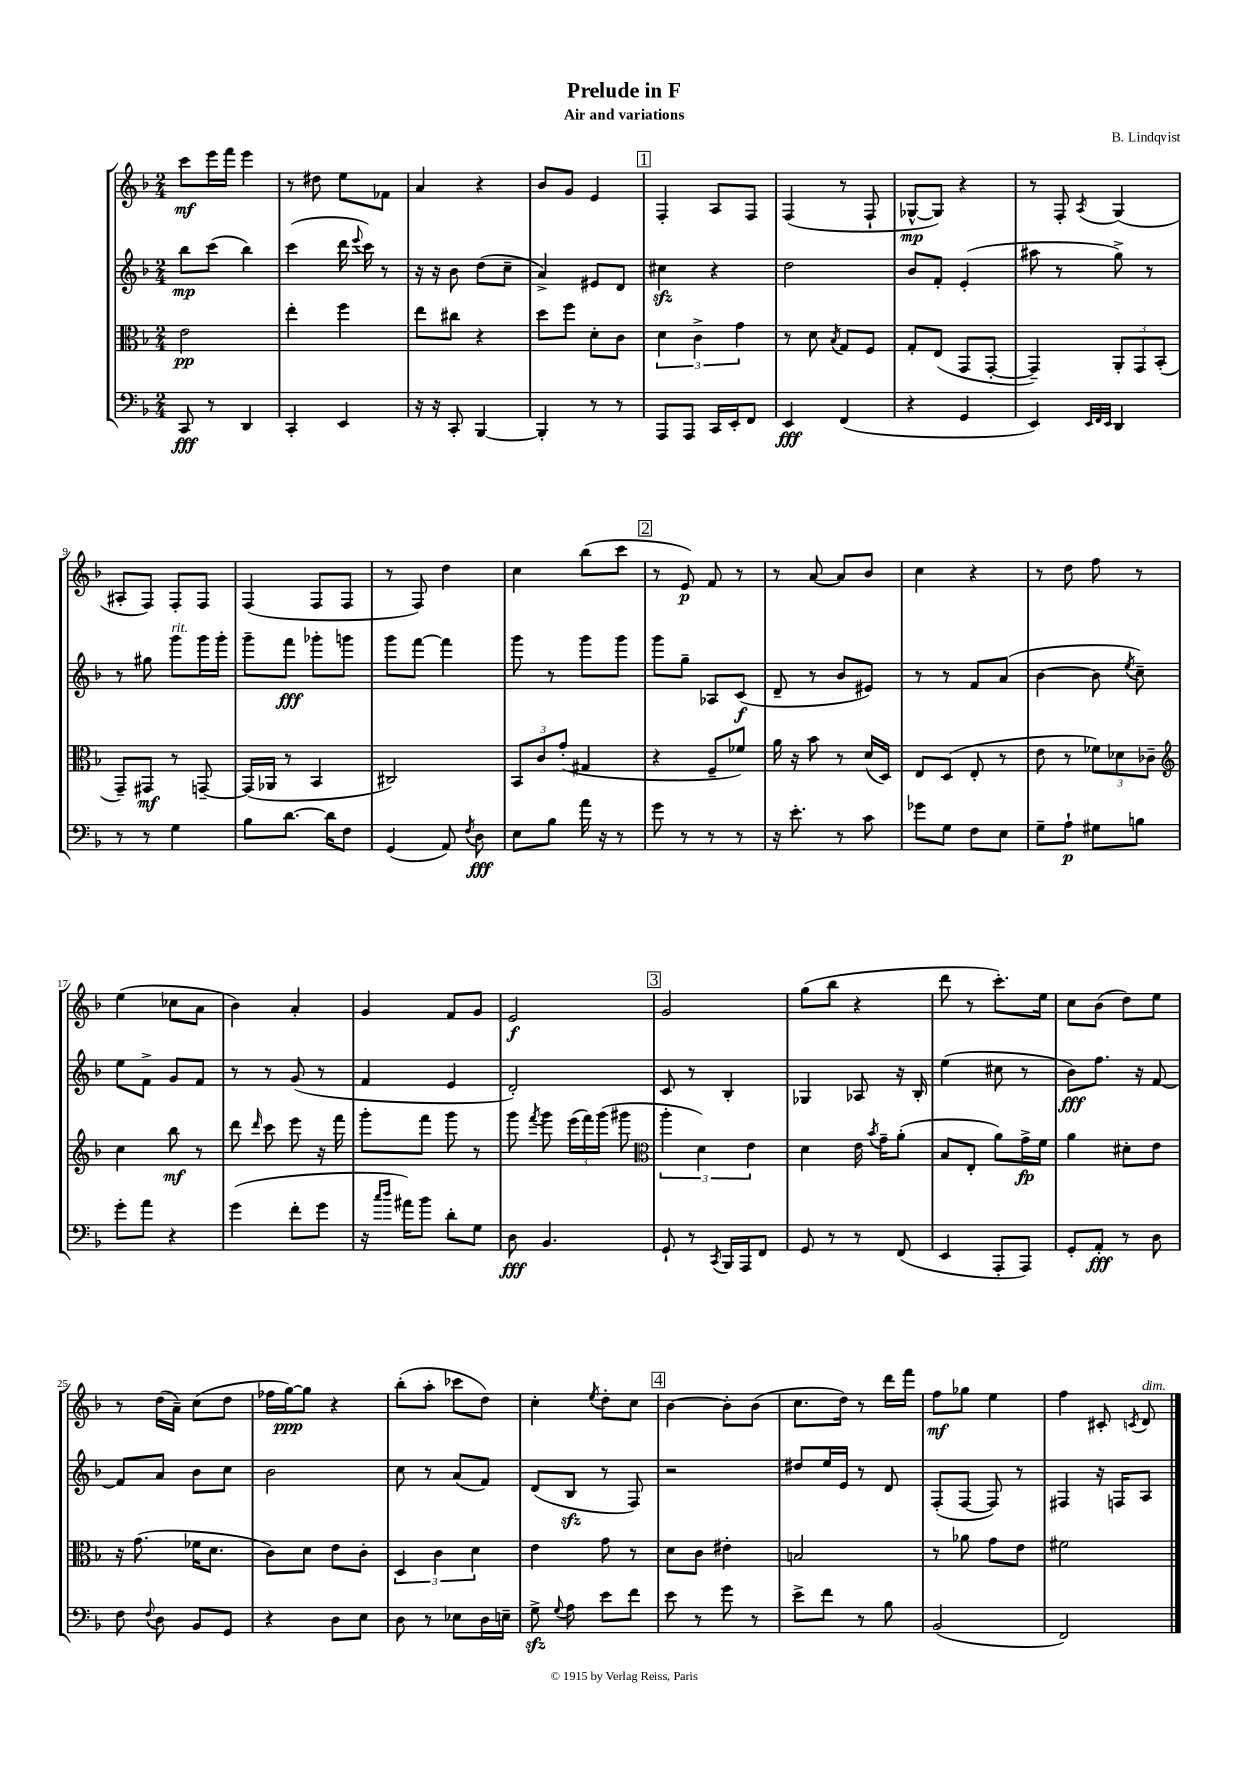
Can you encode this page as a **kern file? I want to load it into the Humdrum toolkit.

**kern	**dynam	**kern	**dynam	**kern	**dynam	**kern	**dynam
*part4	*part4	*part3	*part3	*part2	*part2	*part1	*part1
*staff4	*staff4	*staff3	*staff3	*staff2	*staff2	*staff1	*staff1
*clefF4	*	*clefC3	*	*clefG2	*	*clefG2	*
*k[b-]	*	*k[b-]	*	*k[b-]	*	*k[b-]	*
*M2/4	*	*M2/4	*	*M2/4	*	*M2/4	*
=1	=1	=1	=1	=1	=1	=1	=1
8CC/	fff	2e\	pp	8bb-\L	mp	8ccc\L	mf
8r	.	.	.	(8ccc\J	.	16eee\L	.
.	.	.	.	.	.	16fff\JJ	.
4DD/	.	.	.	4bb-\)	.	4eee\	.
=2	=2	=2	=2	=2	=2	=2	=2
4CC'/	.	4ee'\	.	(4ccc\	.	8r	.
.	.	.	.	.	.	8dd#X\	.
4EE/	.	4ff\	.	16ddd\	.	8ee\L	.
.	.	.	.	8qqeee/	.	.	.
.	.	.	.	16ccc\)	.	.	.
.	.	.	.	8r	.	8f-X\J	.
=3	=3	=3	=3	=3	=3	=3	=3
16r	.	8ee\L	.	16r	.	4a/	.
16r	.	.	.	16r	.	.	.
8CC'/	.	8cc#X\J	.	8b-\	.	.	.
[4BBB-/	.	4r	.	(8dd\L	.	4r	.
.	.	.	.	8cc~\J	.	.	.
=4	=4	=4	=4	=4	=4	=4	=4
4BBB-'/]	.	8dd\L	.	4a^/)	.	8b-/L	.
.	.	8ff\J	.	.	.	8g/J	.
8r	.	8d'\L	.	8e#X/L	.	4e/	.
8r	.	8c\J	.	8d/J	.	.	.
!!LO:REH:place=s1:t=1
=5	=5	=5	=5	=5	=5	=5	=5
8AAA/L	.	6d\	.	4cc#Xzz\	.	4F'/	.
8AAA/J	.	.	.	.	.	.	.
.	.	6c^\	.	.	.	.	.
16CC/LL	.	.	.	4r	.	8A/L	.
16EE'/J	.	.	.	.	.	.	.
.	.	6g\	.	.	.	.	.
8FF/J	.	.	.	.	.	8F/J	.
=6	=6	=6	=6	=6	=6	=6	=6
4EE/	fff	8r	.	2dd\	.	(4F/	.
.	.	8d\	.	.	.	.	.
.	.	8qB-/	.	.	.	.	.
(4FF/	.	8G/L	.	.	.	8r	.
.	.	8F/J	.	.	.	8F`/	.
=7	=7	=7	=7	=7	=7	=7	=7
4r	.	8G'/L	.	8b-/L	.	[8G-X^^/L	mp
.	.	(8E/J	.	8f'/J	.	8G-/J])	.
4GG/	.	8GG/L	.	(4e'/	.	4r	.
.	.	[8GG'/J	.	.	.	.	.
=8	=8	=8	=8	=8	=8	=8	=8
4EE/)	.	4GG~/])	.	8aa#X\	.	8r	.
.	.	.	.	8r	.	8F'/	.
32qqEE/LLL	.	.	.	.	.	.	.
32qqFF/	.	.	.	.	.	.	.
32qqEE/JJJ	.	.	.	.	.	8qA/	.
4DD/	.	12AA'/L	.	8gg^\)	.	(4G/	.
.	.	12GG/	.	.	.	.	.
.	.	.	.	8r	.	.	.
.	.	(12BB-'/J	.	.	.	.	.
!!LO:LB:g=z
=9	=9	=9	=9	=9	=9	=9	=9
8r	.	8GG~/L)	.	8r	.	8A#X'/L	.
8r	.	8GG#X/J	mf	8gg#X\	.	8F/J)	.
!	!	!	!	!LO:TX:a:i:t=rit.	!	!	!
4G\	.	8r	.	8ggg\L	.	8F'/L	.
.	.	[8GGn~/	.	16ggg\L	.	8F/J	.
.	.	.	.	16ggg'\JJ	.	.	.
=10	=10	=10	=10	=10	=10	=10	=10
8B-\L	.	(16GG/LL]	.	8ggg~\L	.	(4F/	.
.	.	16AA-X/JJ	.	.	.	.	.
[8.d\J	.	8r	.	8fff\J	fff	.	.
.	.	4BB-/	.	8ggg-X'\L	.	8F/L	.
16d\KL]	.	.	.	.	.	.	.
8F\J	.	.	.	8gggn\J	.	8F/J	.
=11	=11	=11	=11	=11	=11	=11	=11
(4GG/	.	2C#X/)	.	8ggg\L	.	8r	.
.	.	.	.	[8fff\J	.	8F/)	.
8AA/)	.	.	.	4fff\]	.	4dd\	.
8qF/	.	.	.	.	.	.	.
8D\	fff	.	.	.	.	.	.
=12	=12	=12	=12	=12	=12	=12	=12
8E\L	.	12BB-/L	.	8ggg\	.	4cc\	.
.	.	12c/	.	.	.	.	.
8B-\J	.	.	.	8r	.	.	.
.	.	(12g'/J	.	.	.	.	.
16a\	.	4G#X/	.	8ggg\L	.	(8bb-\L	.
16r	.	.	.	.	.	.	.
8r	.	.	.	8ggg\J	.	8ccc\J	.
!!LO:REH:place=s1:t=2
=13	=13	=13	=13	=13	=13	=13	=13
8g\	.	4r	.	8ggg\L	.	8r	.
8r	.	.	.	8gg~\J	.	8e/)	p
8r	.	8F~/L	.	8A-X/L	.	8f/	.
8r	.	8f-X/J)	.	(8c/J	f	8r	.
=14	=14	=14	=14	=14	=14	=14	=14
16r	.	16a\	.	8d~/	.	8r	.
8.e'\	.	16r	.	.	.	.	.
.	.	8b-\	.	8r	.	[8a/	.
8r	.	8r	.	8b-/L	.	8a/L]	.
8c\	.	(16d/LL	.	8e#X/J)	.	8b-/J	.
.	.	16D/JJ)	.	.	.	.	.
=15	=15	=15	=15	=15	=15	=15	=15
8g-X\L	.	8E/L	.	8r	.	4cc\	.
8G\J	.	(8D/J	.	8r	.	.	.
8F\L	.	8E'/	.	8f/L	.	4r	.
8E\J	.	8r	.	(8a/J	.	.	.
=16	=16	=16	=16	=16	=16	=16	=16
8G~\L	.	8e\	.	[4b-\	.	8r	.
8A`\J	p	8r	.	.	.	8dd\	.
8G#X\L	.	12f-X\L)	.	8b-\]	.	8ff\	.
.	.	12d-X\	.	.	.	.	.
.	.	.	.	8qee/	.	.	.
8Bn\J	.	.	.	8cc~\)	.	8r	.
.	.	12c-X~\J	.	.	.	.	.
!!LO:LB:g=z
=17	=17	=17	=17	=17	=17	=17	=17
*	*	*clefG2	*	*	*	*	*
8g'\L	.	4cc\	.	8ee\L	.	(4ee\	.
8a\J	.	.	.	8f^\J	.	.	.
4r	.	8bb-\	mf	8g/L	.	8cc-X\L	.
.	.	8r	.	8f/J	.	8a\J	.
=18	=18	=18	=18	=18	=18	=18	=18
(4g\	.	8ddd\	.	8r	.	4b-\)	.
.	.	16qqddd/	.	.	.	.	.
.	.	8ccc\	.	8r	.	.	.
8f'\L	.	8eee\	.	(8g/	.	4a'/	.
8g\J	.	16r	.	8r	.	.	.
.	.	16fff\	.	.	.	.	.
=19	=19	=19	=19	=19	=19	=19	=19
16r	.	8ggg'\L	.	4f/	.	4g/	.
16qqcc/LL	.	.	.	.	.	.	.
16qqdd/JJ	.	.	.	.	.	.	.
16a#X\KL)	.	.	.	.	.	.	.
8b-\J	.	8fff\J	.	.	.	.	.
8d'\L	.	8ggg\	.	4e/	.	8f/L	.
8G\J	.	8r	.	.	.	8g/J	.
=20	=20	=20	=20	=20	=20	=20	=20
8D\	fff	8ggg\	.	2d'/)	.	2e/	f
.	.	8qfff/	.	.	.	.	.
4.BB-/	.	8ggg\	.	.	.	.	.
.	.	(24eee\LL	.	.	.	.	.
.	.	24fff\)	.	.	.	.	.
.	.	(24ggg\JJ	.	.	.	.	.
.	.	8ggg#X\	.	.	.	.	.
!!LO:REH:place=s1:t=3
=21	=21	=21	=21	=21	=21	=21	=21
*	*	*clefC3	*	*	*	*	*
8GG`/	.	6aa'\	.	8c/	.	2g/	.
8r	.	.	.	8r	.	.	.
.	.	6d\)	.	.	.	.	.
8qCC/	.	.	.	.	.	.	.
16BBB-/LL	.	.	.	4B-'/	.	.	.
16AAA/J	.	.	.	.	.	.	.
.	.	6e\	.	.	.	.	.
8FF/J	.	.	.	.	.	.	.
=22	=22	=22	=22	=22	=22	=22	=22
8GG/	.	4d\	.	4G-X/	.	(8gg\L	.
8r	.	.	.	.	.	8bb-\J	.
8r	.	16e\	.	8A-X/	.	4r	.
.	.	8qb-/	.	.	.	.	.
.	.	16g~\KL	.	.	.	.	.
(8FF/	.	(8a'\J	.	16r	.	.	.
.	.	.	.	16B-'/	.	.	.
=23	=23	=23	=23	=23	=23	=23	=23
4EE/	.	8B-/L	.	(4ee\	.	8ddd\	.
.	.	8E'/J	.	.	.	8r	.
8AAA'/L	.	8a\L)	.	8cc#X\	.	8.ccc'\L)	.
8AAA/J)	.	16g^\L	fp	8r	.	.	.
.	.	16f\JJ	.	.	.	16ee\Jk	.
=24	=24	=24	=24	=24	=24	=24	=24
8GG'/L	.	4a\	.	8b-\L)	fff	8cc\L	.
8AA'/J	fff	.	.	8.ff\J	.	(8b-\J	.
8r	.	8d#X'\L	.	.	.	8dd\L)	.
.	.	.	.	16r	.	.	.
8D\	.	8e\J	.	[8f/	.	8ee\J	.
!!LO:LB:g=z
=25	=25	=25	=25	=25	=25	=25	=25
8F\	.	16r	.	8f/L]	.	8r	.
.	.	(8.g\	.	.	.	.	.
8qqF/	.	.	.	.	.	.	.
8D\	.	.	.	8a/J	.	(16dd\LL	.
.	.	.	.	.	.	16a~\JJ)	.
8BB-/L	.	16f-X\KL	.	8b-\L	.	(8cc\L	.
.	.	8.d\J	.	.	.	.	.
8GG/J	.	.	.	8cc\J	.	8dd\J	.
=26	=26	=26	=26	=26	=26	=26	=26
4r	.	8c\L)	.	2b-\	.	16ff-X\LL	.
.	.	.	.	.	.	[16gg\J)	ppp
.	.	8d\J	.	.	.	8gg\J]	.
8D\L	.	8e\L	.	.	.	4r	.
8E\J	.	8c'\J	.	.	.	.	.
=27	=27	=27	=27	=27	=27	=27	=27
8D\	.	6D/	.	8cc\	.	(8bb-'\L	.
8r	.	.	.	8r	.	8aa'\J	.
.	.	6c\	.	.	.	.	.
8E-X\L	.	.	.	(8a/L	.	8ccc-X\L	.
.	.	6d\	.	.	.	.	.
16D\L	.	.	.	8f/J)	.	8dd\J)	.
16En~\JJ	.	.	.	.	.	.	.
=28	=28	=28	=28	=28	=28	=28	=28
8Gzz^\	.	4e\	.	(8d/L	.	4cc'\	.
8qqG/	.	.	.	.	.	.	.
8A\	.	.	.	8B-zz/J	.	.	.
.	.	.	.	.	.	8qee/	.
8e\L	.	8g\	.	8r	.	8dd'\L	.
8f\J	.	8r	.	8F/)	.	8cc\J	.
!!LO:REH:place=s1:t=4
=29	=29	=29	=29	=29	=29	=29	=29
8e\	.	8d\L	.	2r	.	[4b-\	.
8r	.	8c\J	.	.	.	.	.
8g\	.	4e#X'\	.	.	.	8b-'\L]	.
8r	.	.	.	.	.	(8b-\J	.
=30	=30	=30	=30	=30	=30	=30	=30
8e^\L	.	2Bn/	.	8dd#X/L	.	8.cc\L	.
8f\J	.	.	.	16ee/L	.	.	.
.	.	.	.	16e/JJ	.	16dd\Jk)	.
8r	.	.	.	8r	.	8r	.
8B-\	.	.	.	8d/	.	16ddd\LL	.
.	.	.	.	.	.	16fff\JJ	.
=31	=31	=31	=31	=31	=31	=31	=31
(2BB-/	.	8r	.	(8F'/L	.	8ff\L	mf
.	.	8a-X\	.	[8F/J	.	8gg-X\J	.
.	.	8g\L	.	8F/])	.	4ee\	.
.	.	8e\J	.	8r	.	.	.
=32	=32	=32	=32	=32	=32	=32	=32
2FF/)	.	2f#X\	.	4F#X/	.	4ff\	.
.	.	.	.	16r	.	8c#X'/	.
.	.	.	.	16Fn/KL	.	.	.
.	.	.	.	.	.	8qcn/	.
!	!	!	!	!	!	!LO:TX:a:i:t=dim.	!
.	.	.	.	8A/J	.	8d/	.
==	==	==	==	==	==	==	==
*-	*-	*-	*-	*-	*-	*-	*-
